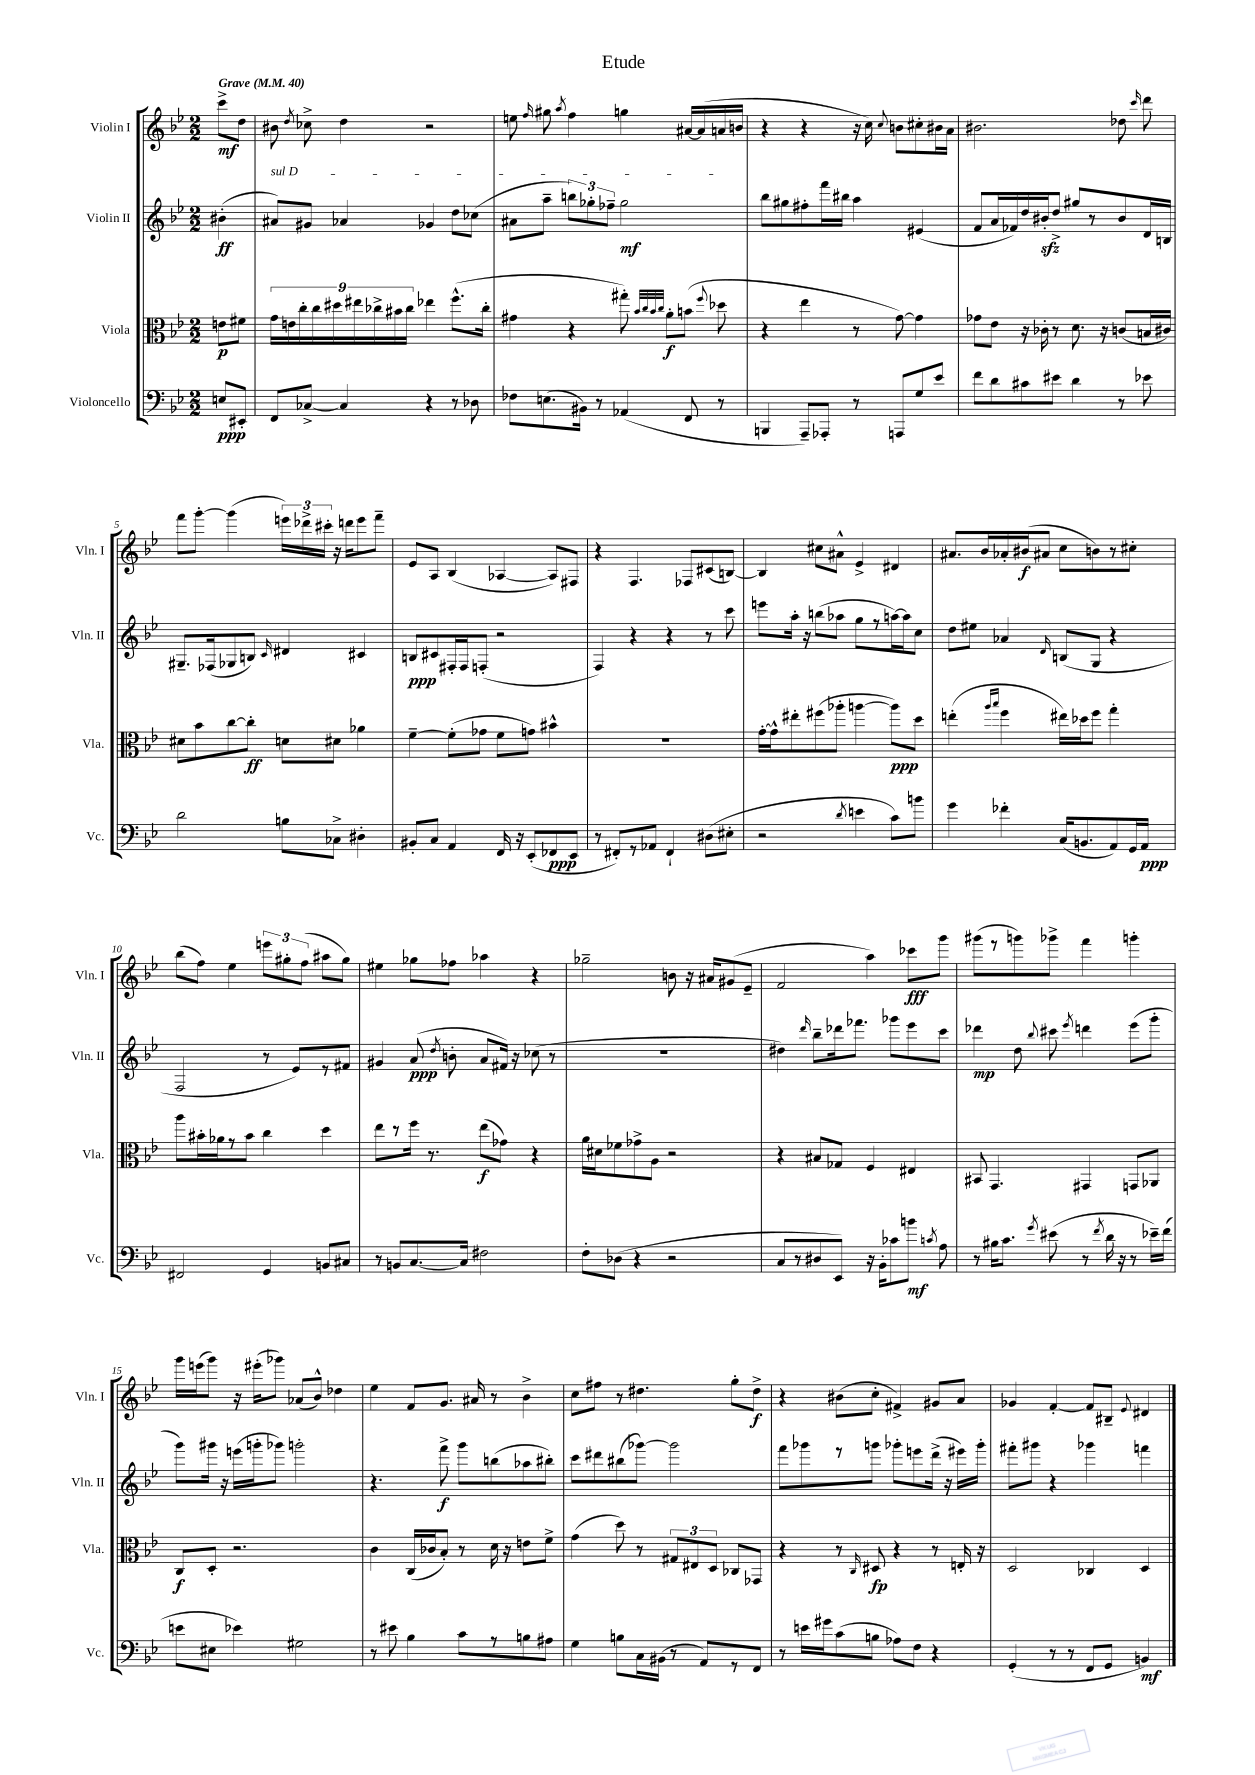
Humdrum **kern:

**kern	**kern	**kern	**kern
*staff4	*staff3	*staff2	*staff1
*clefF4	*clefC3	*clefG2	*clefG2
*k[b-e-]	*k[b-e-]	*k[b-e-]	*k[b-e-]
*M2/2	*M2/2	*M2/2	*M2/2
*MM40	*MM40	*MM40	*MM40
8E/L	8e\L	(4b#'\	8ccc^\L
8EE#'/J	8f#\J	.	8dd\J
=	=	=	=
8FF/L	18g\LL	8a#/L)	8b#\
.	18e\	.	.
.	18cc'\	.	.
.	.	.	8qdd/
[8C-^/J	.	8g#/J	8cc-^\
.	18cc\	.	.
.	18dd#\	.	.
4C-/]	.	4a-/	4dd\
.	18ee#\	.	.
.	18cc-^\	.	.
.	18b#\	.	.
.	18cc-\JJ	.	.
4r	4ee-\	4g-/	2r
8r	(8.ff^^\L	8dd\L	.
8D-\	.	(8cc-\J	.
.	16cc-'\Jk	.	.
=	=	=	=
8F-\L	4g#\	8a#\L	8ee\
.	.	.	16qqff/
(8.E\	.	8aa~\J	8gg#\
.	.	.	8qaa/
.	4r	12bb\L)	4ff\
16BB#\Jk)	.	.	.
.	.	12gg-'\	.
8r	.	.	.
.	.	12ff-~\J	.
(4AA-/	8gg#'\)	2gg-\	4gg\
.	32qqb-/LLL	.	.
.	32qqcc/	.	.
.	32qqb-/	.	.
.	32qqcc/JJJ	.	.
.	8a'\L	.	.
8FF/	(8b\J	.	[16a#/LL
.	.	.	(16a#/]
.	8qqff/	.	.
8r	8dd-\	.	16a/
.	.	.	16b/JJ
=	=	=	=
4BBB/	4r	8bb-\L	4r
.	.	8gg#\	.
8AAA~/L)	4ee-\	8ff#'\	4r
8AAA-'/J	.	16fff\L	.
.	.	16bb#\JJ	.
8r	8r	4aa\	16r
.	.	.	16cc\)
.	.	.	8qqcc/
8AAA/L	[8g\)	.	8b\L
8G/	4g\]	(4e#/	8cc#'\
8e-/J	.	.	16b#\L
.	.	.	16a\JJ
=	=	=	=
8f\L	8g-\L	8f/L	2.b#\
8d\	8e-\J	16a/L	.
.	.	16f-/)	.
8c#\	16r	16dd/	.
.	16c-'\	16b#'/J	.
8e#\J	8r	8dd^/J	.
4d\	8.d\	8gg#/L	.
.	.	8r	.
.	16r	.	.
8r	(8c/L	8b#/	8dd-\
.	.	.	16qqccc/
8e-\	16B/L	16d/L	8ddd\
.	16c#/JJ)	16B/JJ	.
=	=	=	=
2d\	8d#\L	8.G#~/L	8fff\L
.	8b-\	.	[8ggg'\J
.	.	(16F-/k	.
.	[8cc\	8G-/	(4ggg\]
.	8cc'\]J	8B/J)	.
.	.	16qqc/	.
8B\L	8d\L	4d#/	24eee\LL)
.	.	.	24ddd-^\
.	.	.	24ccc#'\JJ
8C-^\J	8d#\J	.	16r
.	.	.	16ddd\LK
4D#'\	4a-\	4c#/	8eee\
.	.	.	8fff~\J
=	=	=	=
8BB#'/L	[4f~\	8B/L	8e-/L
8C/J	.	8c#/	8A/J
4AA/	(8f'\]L	16F#'/L	(4B-/
.	.	16F#/J	.
.	8g-\J	(8F'/J	.
16FF/	8f\L	2r	[4A-/
16r	.	.	.
(8EE-'/L	8g\J)	.	.
8FF-/	4b#^^\	.	8A-/]L)
8EE-/J	.	.	8F#/J
=	=	=	=
8r	1r	4F/)	4r
8FF#'/L)	.	.	.
8r	.	4r	4.F/
8AA-/J	.	.	.
4FF#`/	.	4r	.
.	.	.	8F-/L
(8D#\L	.	8r	(8c#/
8E#'\J	.	8ccc\	[8B/J)
=	=	=	=
2r	[16g'\LL	8eee\L	4B/]
.	16g^^\]J	.	.
.	8ee#'\	16aa'\Jk	.
.	.	16r	.
.	(8ff#\	(8bb\L	8cc#\L
.	8aa-'\J	8aa-\J	8a#^^\J
8qd/	.	.	.
4e\	[4aa\	8gg\L	4e-^/
.	.	8r	.
8c\L)	8aa\]L)	[16aa\L)	4d#/
.	.	16aa\]J	.
8b\J	8dd\J	8cc\J	.
=	=	=	=
4g\	(4ee'\	8dd\L	8.a#/L
.	.	8ee#\J	.
.	.	.	16b-/L
.	16qqaa/LL	.	.
.	16qqbb-/JJ	.	.
4f-'\	4ff\	4a-/	16a-'/
.	.	.	(16b#/J
.	.	.	8a#/J
.	.	16qqd/	.
(16C/LK	16ee#\LL)	(8B/L	8cc\L
8.BB/	16dd-\J	.	.
.	8ff\J	8G/J	8b\)
8AA/)	4gg'\	4r	8r
16GG/L	.	.	8cc#'\J
16AA/JJ	.	.	.
=	=	=	=
2FF#/	8aa\L	2F/	(8bb-\L
.	16b#'\L	.	8ff\J)
.	16a-\J	.	.
.	8r	.	4ee-\
.	8b#\J	.	.
4GG/	4cc\	8r	12eee\L
.	.	.	12gg#'\
.	.	8e-/L)	.
.	.	.	(12ff\J
8BB/L	4dd\	8r	8aa#\L
8C#/J	.	8f#/J	8gg#\J)
=	=	=	=
8r	8ee-\L	4g#/	4ee#\
8BB/L	8r	.	.
[8.C/	16ff\Jk	(8a/	8gg-\L
.	8.r	.	.
.	.	8qdd/	.
.	.	8b'\	8ff-\J
16C/]Jk	.	.	.
2F#\	(8ee-\L	8a/L	4aa-\
.	8g-\J)	16f#/Jk)	.
.	.	16r	.
.	4r	(8cc-\	4r
.	.	8r	.
=	=	=	=
8F'\L	16a\LL	1r	2gg-~\
.	16d#\J	.	.
(8D-\J	8f-\	.	.
4r	8g-^\	.	.
.	8A\J	.	.
2r	2r	.	8b\
.	.	.	16r
.	.	.	16a#/LK
.	.	.	(8g#/
.	.	.	8e-~/J
=	=	=	=
8C/L	4r	4dd#\)	2f/
8r	.	.	.
.	.	16qqddd/	.
8D#/	8B#/L	8bb-~\L	.
8EE-/J)	8G-/J	16ddd-\k	.
.	.	8.fff-\J	.
16r	4F/	.	4aa\)
16BB-'\LK	.	.	.
8c-\	.	8ggg-\L	.
8b\J	4E#/	8eee-\	8ccc-\L
8qc/	.	.	.
8A\	.	8ccc\J	8ggg\J
=	=	=	=
8r	8BB#/	4ddd-\	(8ggg#\L
16B#\LK	4.GG/	.	8r
8.c\J	.	.	.
.	.	8dd\	8ggg\)
8qg/	.	8qqbb-/	.
(8e#\	.	8ccc#\	8ggg-^\J
.	.	8qeee-/	.
8r	4GG#/	4ddd\	4fff\
8qf/	.	.	.
16d\	.	.	.
16r	.	.	.
8r	8GG/L	(8eee-\L	4ggg'\
16e-~\LL)	8AA-/J	8ggg'\J	.
(16f\JJ	.	.	.
=	=	=	=
8e\L	8C/L	8ggg\L)	16ggg\LL
.	.	.	(16eee\J
8E#\J	8D'/J	16ggg#\Jk	8ggg\J)
.	.	16r	.
4e-\)	2.r	(16eee\LL	16r
.	.	16ggg'\J	(16eee#'\LK
.	.	8ggg-\J)	8ggg-\J)
2G#\	.	2ggg'\	(8a-/L
.	.	.	8b-^^/J)
.	.	.	4dd-\
=	=	=	=
8r	4c\	4.r	4ee-\
8e#\	.	.	.
4B-\	(16C/LL	.	8f/L
.	16c-/J	.	.
.	8B-'/J)	8fff^\	8.g/J
8c\L	8r	8ggg\L	.
.	.	.	16a#/
8r	16d\	(8bb\	8r
.	16r	.	.
8B\	8e\L	8aa-\	4b-^\
8A#\J	8f^\J	8bb#'\J)	.
=	=	=	=
4G\	(4g\	8ccc\L	8cc\L
.	.	8ddd#\	8ff#\J
8B\L	8dd\)	(8bb#\	8r
16C\L	8r	[8ggg-\J)	4.dd#\
(16BB#\JJ	.	.	.
8r	12G#/L	2ggg-\]	.
.	12E#/	.	.
8AA/L)	.	.	.
.	12D/J	.	.
8r	8C-/L	.	8gg'\L
8FF/J	8GG-/J	.	8dd#^\J
=	=	=	=
8r	4r	8fff\L	4r
16e\LL	.	8ggg-\	.
16g#\J	.	.	.
(8c\	8r	8r	(8b#\L
.	16qqC/	.	.
8B\J	8D#/	8ggg\J	8cc'\J
8A-\L)	4r	8ggg-'\L	4f#^/)
8F\J	.	8eee\	.
4r	8r	(16ddd^\Jk	8g#/L
.	.	16r	.
.	16E'/	16eee#\LL)	8a/J
.	16r	16ggg-'\JJ	.
=	=	=	=
(4GG'/	2D/	8fff#'\L	4g-/
.	.	8ggg#\J	.
8r	.	4r	[4f'/
8r	.	.	.
8FF/L	4C-/	4ggg-\	8f/]L
8GG/J	.	.	8B#~/J
.	.	.	8qqe-/
4BB/)	4D/	4fff\	4d#/
==	==	==	==
*-	*-	*-	*-
